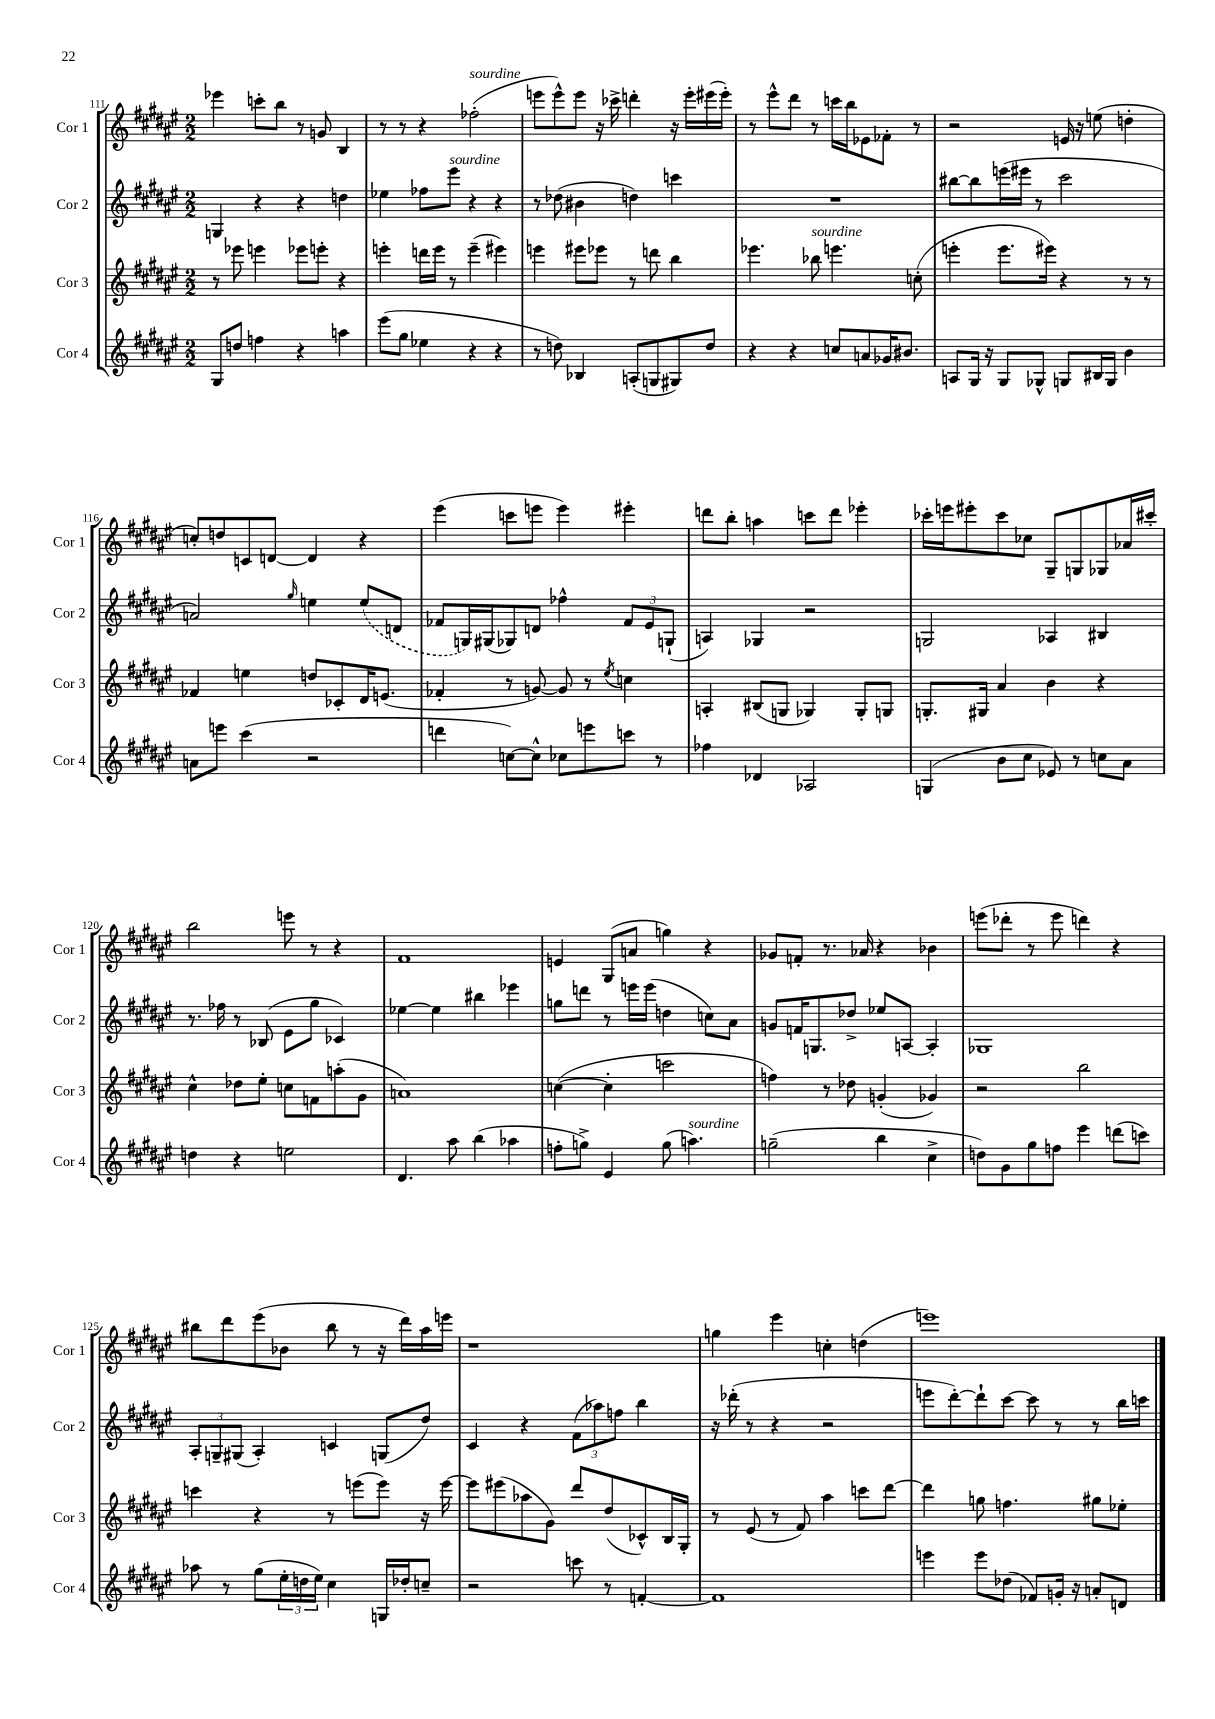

**kern	**kern	**kern	**kern
*staff4	*staff3	*staff2	*staff1
*clefG2	*clefG2	*clefG2	*clefG2
*k[f#c#g#d#a#e#]	*k[f#c#g#d#a#e#]	*k[f#c#g#d#a#e#]	*k[f#c#g#d#a#e#]
*M2/2	*M2/2	*M2/2	*M2/2
8G#/L	8r	4G/	4eee-\
8dd/J	8eee-\	.	.
4ff\	4eee\	4r	8ccc'\L
.	.	.	8bb\J
4r	8eee-\L	4r	8r
.	8eee'\J	.	8g/
4aa\	4r	4dd\	4B/
=	=	=	=
(8eee#\L	4eee'\	4ee-\	8r
8gg#\J	.	.	8r
4ee-\	16ddd\LL	8ff-\L	4r
.	16eee\JJ	.	.
.	8r	8eee#\J	.
4r	(4eee~\	4r	(2ff-'\
4r	4eee#\)	4r	.
=	=	=	=
8r	4eee\	8r	8eee\L
8dd\)	.	(8dd-\	8eee^^\)
4B-/	8eee#\L	4b#\	8eee\J
.	8eee-\J	.	16r
.	.	.	16ccc-^\
(8A'/L	8r	4dd\)	4ddd'\
8G/	8ddd\	.	.
8G#/)	4bb\	4ccc\	16r
.	.	.	16eee'\LL
8dd/J	.	.	(16eee#\
.	.	.	16eee#'\JJ)
=	=	=	=
4r	4.eee-\	1r	8r
.	.	.	8eee#^^\L
4r	.	.	8ddd#\J
.	8bb-\	.	8r
8cc/L	4.eee\	.	16ccc\LL
.	.	.	16bb\J
8a/	.	.	8e-\
16g-/K	.	.	8f-'\J
8.b#/J	.	.	.
.	(8cc'\	.	8r
=	=	=	=
8A/L	4eee'\	[8bb#\L	2r
16G#/Jk	.	8bb#\]	.
16r	.	.	.
8G#/L	8.eee\L	(16eee\L	.
.	.	16eee#\JJ	.
8G-^^/J	.	8r	.
.	16eee#\Jk)	.	.
8G/L	4r	2ccc#\	16e/
.	.	.	16r
16B#/L	.	.	(8ee\
16G/JJ	.	.	.
4b\	8r	.	4dd'\
.	8r	.	.
=	=	=	=
8a\L	4f-/	2a/)	8cc'/L)
8eee\J	.	.	8dd/
(4ccc#\	4ee\	.	8c/
.	.	.	[8d/J
.	.	16qqgg#/	.
2r	8dd/L	4ee\	4d/]
.	8c-'/	.	.
.	16d#/K	(8ee/L	4r
.	(8.e/J	.	.
.	.	8d/J	.
=	=	=	=
4ddd\	4f-'/	8f-/L	(4eee#\
.	.	16G/L)	.
.	.	(16G#/J	.
[8cc\L)	8r	8G-/)	8ccc\L
8cc^^\]J	[8g/)	8d/J	8eee\J
8cc-\L	8g/]	4ff-^^\	4eee\)
8eee\	8r	.	.
.	8qee#/	.	.
8ccc\J	4cc\	12f-/L	4eee#'\
.	.	12e#/	.
8r	.	.	.
.	.	(12G`/J	.
=	=	=	=
4ff-\	4A'/	4A/)	8ddd\L
.	.	.	8bb'\J
4d-/	(8B#/L	4G-/	4aa\
.	8G/J	.	.
2A-/	4G-/)	2r	8ccc\L
.	.	.	8ddd\J
.	8G-'/L	.	4eee-'\
.	8G/J	.	.
=	=	=	=
(4G/	8.G'/L	2G/	16ccc-'\LL
.	.	.	16eee\J
.	.	.	8eee#'\
.	16G#/Jk	.	.
8b\L	4a#/	.	8ccc-\
8cc#\J	.	.	8cc-\J
8e-/)	4b\	4A-/	8G#~/L
8r	.	.	8G/
8cc\L	4r	4B#/	8G-/
8a#\J	.	.	16a-/L
.	.	.	16ccc#'/JJ
=	=	=	=
4dd\	4cc#^^\	8.r	2bb\
.	.	16ff-\	.
4r	8dd-\L	8r	.
.	8ee#'\J	(8B-/	.
2ee\	8cc\L	8e#\L	8eee\
.	8f\	8gg#\J	8r
.	(8aa'\	4c-/)	4r
.	8g#\J	.	.
=	=	=	=
4.d#/	1a)	[4ee-\	1f#
.	.	4ee-\]	.
8aa#\	.	.	.
(4bb\	.	4bb#\	.
4aa-\	.	4eee-\	.
=	=	=	=
8ff'\L	([4cc\	8gg\L	4e/
8gg^\J)	.	8ddd\J	.
4e#/	4cc'\]	8r	(8G#/L
.	.	16eee\LL	8a/J
.	.	(16eee\JJ	.
(8gg\	2ccc\	4dd\	4gg\)
4.aa\)	.	.	.
.	.	8cc\L)	4r
.	.	8a#\J	.
=	=	=	=
(2gg~\	4ff\)	8g/L	8g-/L
.	.	16f/K	8f'/J
.	.	8.G/	.
.	8r	.	8.r
.	8dd-\	8dd-^/J	.
.	.	.	16a-/
4bb\	(4g'/	8ee-/L	4r
.	.	[8A/J	.
4cc#^\	4g-/)	4A'/]	4b-\
=	=	=	=
8dd\L)	2r	1G-	(8eee\L
8g#\	.	.	8ddd-'\J
8gg#\	.	.	8r
8ff\J	.	.	8eee\
4eee#\	2bb\	.	4ddd\)
(8ddd\L	.	.	4r
8ccc\J)	.	.	.
=	=	=	=
8aa-\	4ccc\	12A#'/L	8bb#\L
.	.	12G~/	.
8r	.	.	8ddd#\
.	.	(12G#/J	.
(8gg#\L	4r	4A#'/)	(8eee#\
24ee#'\L	.	.	8b-\J
24dd\	.	.	.
24ee#\JJ)	.	.	.
4cc#\	8r	4c/	8bb#\
.	(8eee\L	.	8r
16G/LL	8eee\J)	(8G/L	16r
16dd-'/J	.	.	16ddd#\LL)
8cc~/J	16r	8dd#/J)	16aa#\
.	[16eee\	.	16eee\JJ
=	=	=	=
2r	8eee\]L	4c#/	1r
.	(8eee#\	.	.
.	8aa-\	4r	.
.	8g#\J)	.	.
8ccc\	8ddd#/L	(12f#\L	.
.	.	12aa-\)	.
8r	(8dd#/	.	.
.	.	12ff\J	.
[4f'/	8c-^^/)	4bb\	.
.	16B/L	.	.
.	16G#'/JJ	.	.
=	=	=	=
1f]	8r	16r	4gg\
.	.	(16ddd-'\	.
.	(8e#/	8r	.
.	8r	4r	4eee#\
.	8f#/)	.	.
.	4aa#\	2r	4cc'\
.	8ccc\L	.	(4dd\
.	[8ddd#\J	.	.
=	=	=	=
4eee\	4ddd#\]	8eee\L	1eee)
.	.	[8ddd#'\)	.
8eee\L	8gg\	8ddd#`\]	.
(8dd-\J	4.ff\	[8ccc#\J	.
8f-/L)	.	8ccc#\]	.
16g'/Jk	.	8r	.
16r	.	.	.
8a'/L	8gg#\L	8r	.
8d/J	8ee-'\J	16bb\LL	.
.	.	16ccc\JJ	.
==	==	==	==
*-	*-	*-	*-
